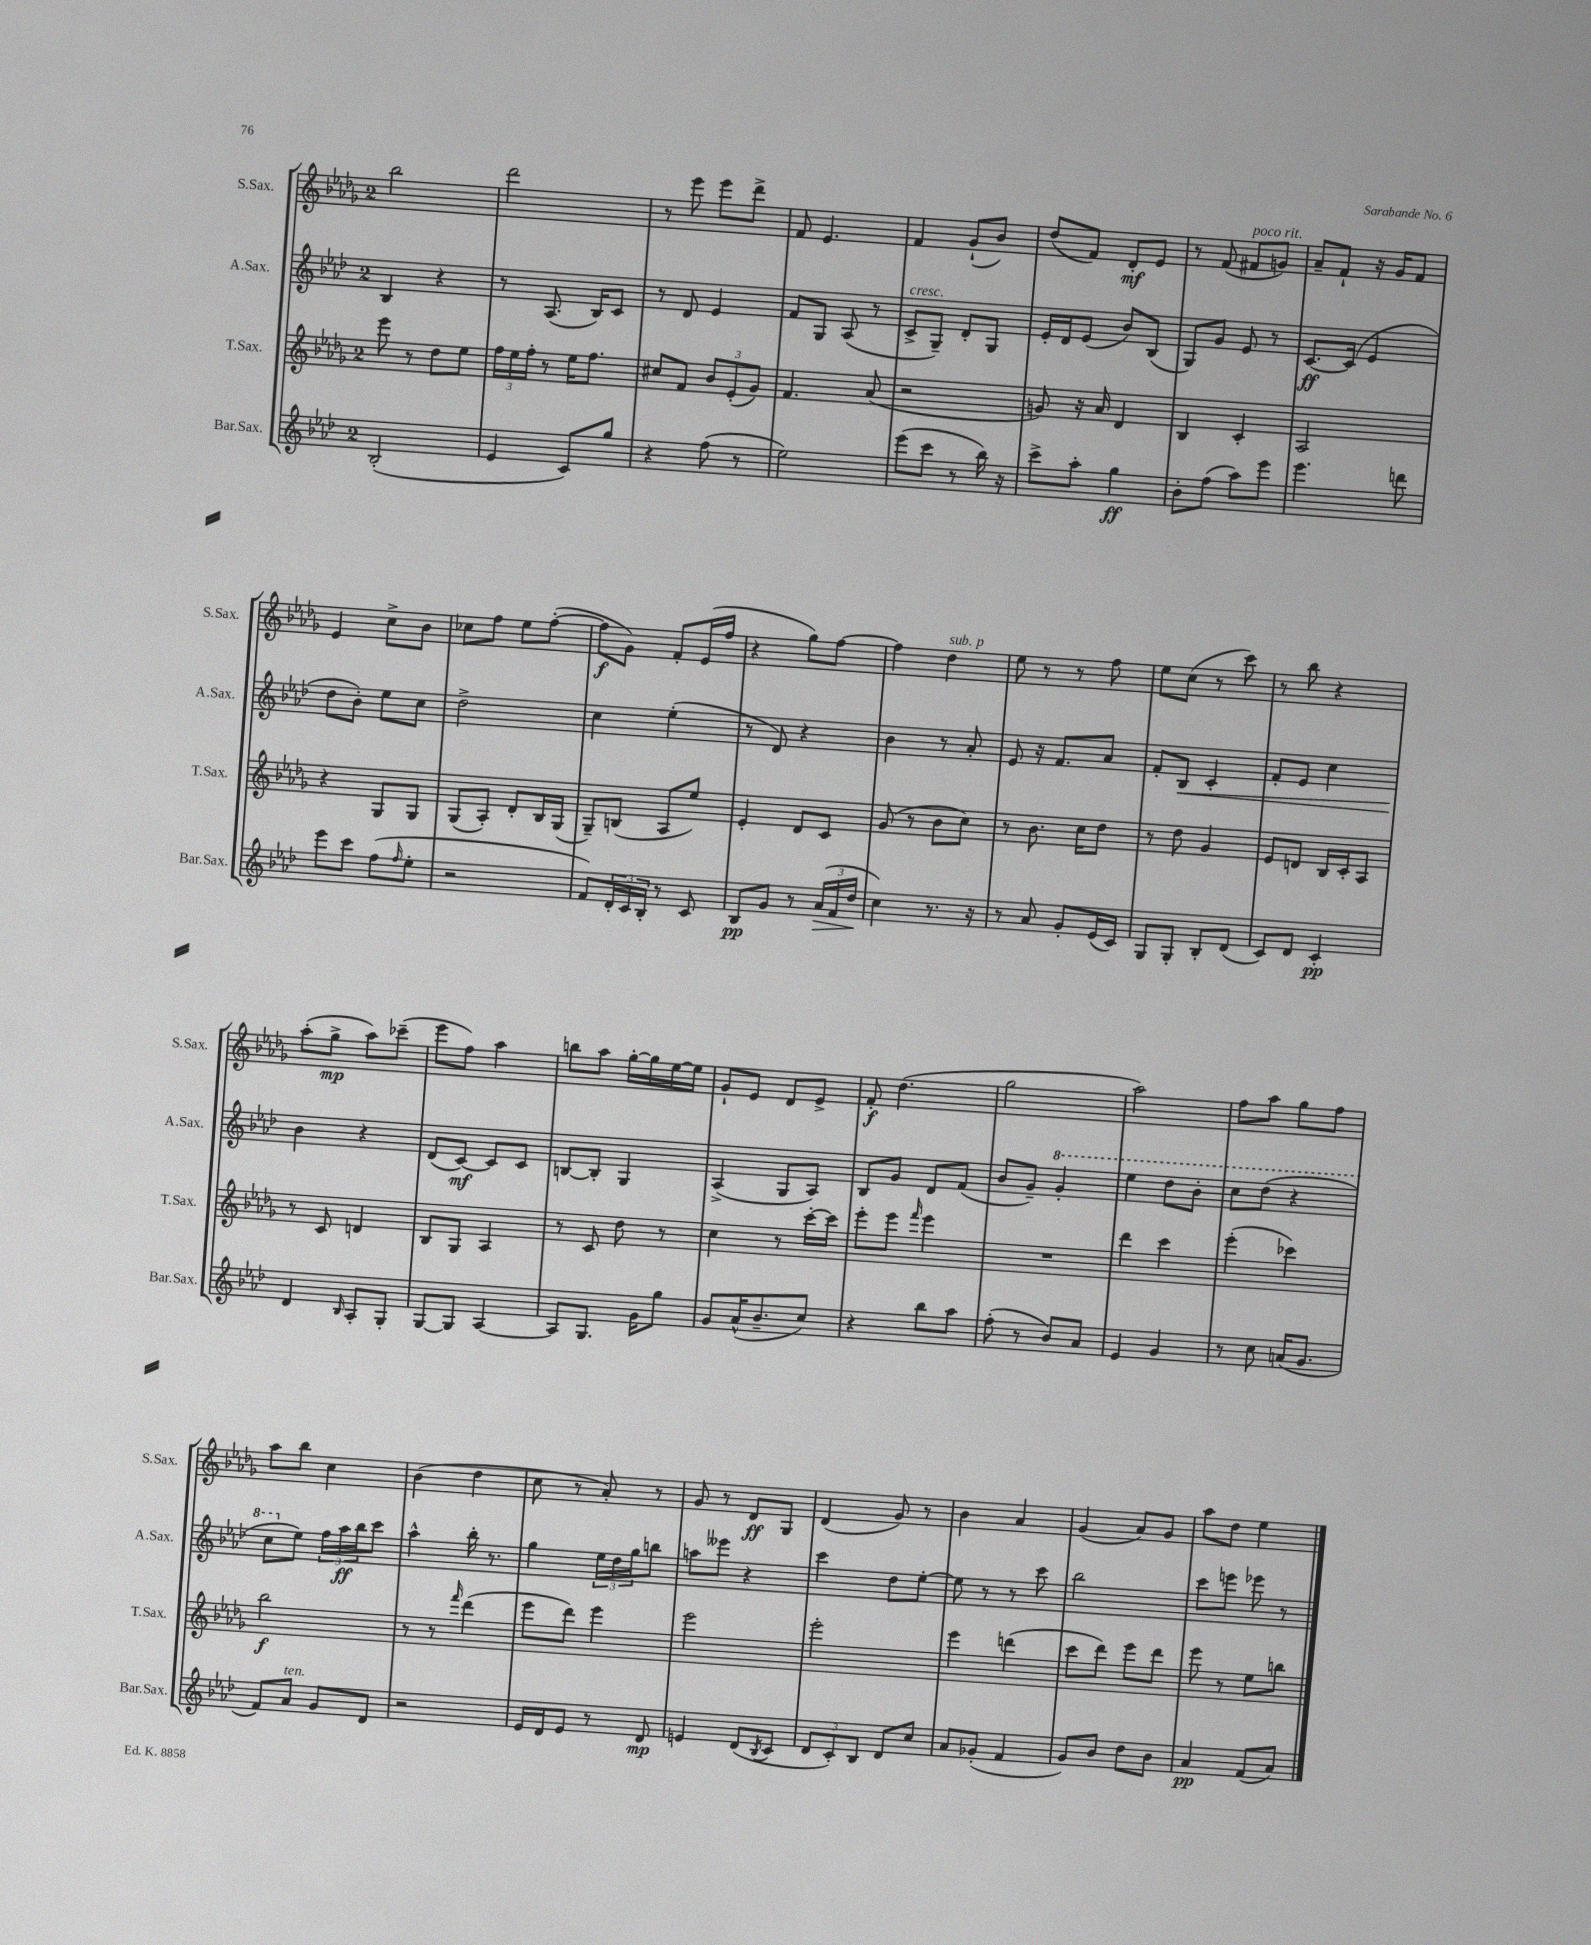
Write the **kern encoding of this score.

**kern	**dynam	**kern	**dynam	**kern	**dynam	**kern	**dynam
*part4	*part4	*part3	*part3	*part2	*part2	*part1	*part1
*staff4	*staff4	*staff3	*staff3	*staff2	*staff2	*staff1	*staff1
*I"Bar.Sax.	*	*I"T.Sax.	*	*I"A.Sax.	*	*I"S.Sax.	*
*I'Bar.Sax.	*	*I'T.Sax.	*	*I'A.Sax.	*	*I'S.Sax.	*
*clefG2	*	*clefG2	*	*clefG2	*	*clefG2	*
*k[b-e-a-d-]	*	*k[b-e-a-d-g-]	*	*k[b-e-a-d-]	*	*k[b-e-a-d-g-]	*
*M2/4	*	*M2/4	*	*M2/4	*	*M2/4	*
=3	=3	=3	=3	=3	=3	=3	=3
(2B-'/	.	8eee-\	.	4B-/	.	2bb-\	.
.	.	8r	.	.	.	.	.
.	.	8dd-\L	.	4r	.	.	.
.	.	8ee-\J	.	.	.	.	.
=4	=4	=4	=4	=4	=4	=4	=4
4e-/	.	24ff\LL	.	8r	.	2ddd-\	.
.	.	24ee-\	.	.	.	.	.
.	.	24ff'\JJ	.	.	.	.	.
.	.	8r	.	(8.A-/	.	.	.
8c/L)	.	16ee-\KL	.	.	.	.	.
.	.	8.ff\J	.	16B-/KL)	.	.	.
8gg/J	.	.	.	8c/J	.	.	.
=5	=5	=5	=5	=5	=5	=5	=5
4r	.	8cc#X/L	.	8r	.	8r	.
.	.	8f/J	.	8d-/	.	8eee-\	.
(8ff\	.	12b-/L	.	4e-/	.	8eee-\L	.
.	.	(12e-'/	.	.	.	.	.
8r	.	.	.	.	.	8ddd-^\J	.
.	.	12g-/J)	.	.	.	.	.
=6	=6	=6	=6	=6	=6	=6	=6
2ee-\)	.	4.f/	.	8f/L	.	8f/	.
.	.	.	.	8G/J	.	4.e-/	.
.	.	.	.	(8A-/	.	.	.
.	.	(8a-/	.	8r	.	.	.
=7	=7	=7	=7	=7	=7	=7	=7
!	!	!	!	!LO:TX:a:i:t=cresc.	!	!	!
(8eee-\L	.	2r	.	8c^/L	.	4f/	.
8ccc\J	.	.	.	8G~/J)	.	.	.
8r	.	.	.	8d-'/L	.	(8g-`/L	.
16bb-\)	.	.	.	8G/J	.	8b-/J)	.
16r	.	.	.	.	.	.	.
=8	=8	=8	=8	=8	=8	=8	=8
8ccc^\L	.	8gn/)	.	16e-'/LL	.	(8dd-/L	.
.	.	.	.	16d-/J	.	.	.
8aa-'\J	.	16r	.	(8e-/J	.	8f/J)	.
.	.	16a-/	.	.	.	.	.
4gg\	ff	4d-/	.	8b-/L)	.	8d-'/L	mf
.	.	.	.	(8B-/J	.	8e-/J	.
=9	=9	=9	=9	=9	=9	=9	=9
8b-'\L	.	4B-/	.	8G/L)	.	8r	.
(8ff\J	.	.	.	8g/J	.	(8f/	.
!	!	!	!	!	!	!LO:TX:a:i:t=poco rit.	!
8aa-\L)	.	4c'/	.	8e-/	.	8f#X/L	.
8eee-\J	.	.	.	8r	.	8gn/J)	.
=10	=10	=10	=10	=10	=10	=10	=10
4.eee-\	.	2A-/	.	[8.c/L	ff	8a-~/L	.
.	.	.	.	.	.	8f`/J	.
.	.	.	.	(16c/Jk]	.	.	.
.	.	.	.	4e-/	.	16r	.
.	.	.	.	.	.	16g-/KL	.
8dddn\	.	.	.	.	.	8f/J	.
!!LO:LB:g=z
=11	=11	=11	=11	=11	=11	=11	=11
8eee-\L	.	4r	.	8dd-\L	.	4e-/	.
8ccc\J	.	.	.	8b-'\J)	.	.	.
(8ff\L	.	8G-/L	.	8ee-\L	.	8cc^\L	.
16qqff/	.	.	.	.	.	.	.
8ee-'\J	.	8G-/J	.	8cc\J	.	8b-\J	.
=12	=12	=12	=12	=12	=12	=12	=12
2r	.	(8G-/L	.	2dd-^\	.	8cc-X\L	.
.	.	8A-'/J)	.	.	.	8ff\J	.
.	.	8d-'/L	.	.	.	8ee-\L	.
.	.	16B-/L	.	.	.	([8ff'\J	.
.	.	(16G-/JJ	.	.	.	.	.
=13	=13	=13	=13	=13	=13	=13	=13
8f/L)	.	8G-~/L)	.	4cc\	.	8ff\L]	f
24d-'/L	.	(8Bn/J	.	.	.	8g-\J)	.
24c/	.	.	.	.	.	.	.
24B-'/JJ	.	.	.	.	.	.	.
8r	.	8A-/L	.	(4ee-'\	.	8f'/L	.
8c/	.	8ee-/J)	.	.	.	(16e-/L	.
.	.	.	.	.	.	16ff/JJ	.
=14	=14	=14	=14	=14	=14	=14	=14
8B-/L	pp	4e-'/	.	8r	.	4r	.
8g/J	.	.	.	8d-/)	.	.	.
8r	.	8d-/L	.	4r	.	8gg-\L)	.
!	!LO:HP:b	!	!	!	!	!	!
(24a-/LL	>	8c/J	.	.	.	[8ff\J	.
24f/	.	.	.	.	.	.	.
24dd-/JJ	.	.	.	.	.	.	.
.	]	.	.	.	.	.	.
=15	=15	=15	=15	=15	=15	=15	=15
4cc\)	.	(8g-/	.	4b-\	.	4ff\]	.
.	.	8r	.	.	.	.	.
!	!	!	!	!	!	!LO:TX:a:i:t=sub. p	!
8.r	.	8b-\L	.	8r	.	4dd-\	.
.	.	8cc\J)	.	8a-'/	.	.	.
16r	.	.	.	.	.	.	.
=16	=16	=16	=16	=16	=16	=16	=16
8r	.	8r	.	8e-/	.	8ee-\	.
8a-/	.	8.b-\	.	16r	.	8r	.
.	.	.	.	8.f/L	.	.	.
8g'/L	.	.	.	.	.	8r	.
.	.	16cc\KL	.	.	.	.	.
(16e-/L	.	8dd-\J	.	8a-/J	.	8ff\	.
16c/JJ)	.	.	.	.	.	.	.
=17	=17	=17	=17	=17	=17	=17	=17
8G/L	.	8r	.	8f'/L	.	8ee-\L	.
!	!	!	!	!	!LO:HP:b	!	!
8G'/J	.	8dd-\	.	8B-/J	<	(8cc\J	.
8B-'/L	.	4g-/	.	4c'/	.	8r	.
(8d-/J	.	.	.	.	.	8ccc\)	.
=18	=18	=18	=18	=18	=18	=18	=18
8c/L)	.	8e-/L	.	8f'/L	.	8r	.
8d-/J	.	8dn/J	.	8e-/J	.	8bb-\	.
4c'/	pp	16B-/LL	.	4cc\	.	4r	.
.	.	16c'/J	.	.	.	.	.
.	.	8A-/J	.	.	.	.	.
!!LO:LB:g=z
=19	=19	=19	=19	=19	=19	=19	=19
4d-/	.	8r	.	4b-\	.	(8aa-'\L	.
.	.	8c/	.	.	.	8gg-^\J	mp
16qqB-/	.	.	.	.	.	.	.
8A-'/L	.	4dn/	.	4r	[	8aa-\L)	.
8G'/J	.	.	.	.	.	(8ccc-X~\J	.
=20	=20	=20	=20	=20	=20	=20	=20
[8G/L	.	8B-/L	.	(8d-/L	.	8eee-\L	.
8G/J]	.	8G-/J	.	[8c/J)	mf	8ff\J)	.
[4A-/	.	4A-/	.	8c/L]	.	4aa-\	.
.	.	.	.	8c/J	.	.	.
=21	=21	=21	=21	=21	=21	=21	=21
8A-/L]	.	8r	.	[8Bn/L	.	8bbn\L	.
8.G/J	.	8c/	.	8B'/J]	.	8aa-\J	.
.	.	8dd-\	.	4G/	.	[16gg-'\LL	.
16g\KL	.	.	.	.	.	16gg-\]	.
8gg\J	.	8r	.	.	.	[16ee-\	.
.	.	.	.	.	.	16ee-\JJ]	.
=22	=22	=22	=22	=22	=22	=22	=22
8g/L	.	4cc\	.	(4A-^/	.	8g-`/L	.
(16a-^^/K	.	.	.	.	.	8e-/J	.
8.b-~/	.	.	.	.	.	.	.
.	.	8r	.	8G/L	.	8d-/L	.
8cc/J)	.	[16ccc'\LL	.	8A-/J)	.	8e-^/J	.
.	.	16ccc\JJ]	.	.	.	.	.
=23	=23	=23	=23	=23	=23	=23	=23
4r	.	8eee-'\L	.	8B-/L	.	8f'/	f
.	.	8eee-\J	.	8g/J	.	(4.dd-\	.
.	.	16qqfff/	.	.	.	.	.
8bb-\L	.	4eee-\	.	8d-/L	.	.	.
8aa-\J	.	.	.	(8f/J	.	.	.
=24	=24	=24	=24	=24	=24	=24	=24
(8ff'\	.	2r	.	8b-/L	.	2gg-\	.
8r	.	.	.	8g~/J)	.	.	.
*	*	*	*	*8va	*	*	*
8b-/L)	.	.	.	4gg'/	.	.	.
8a-/J	.	.	.	.	.	.	.
=25	=25	=25	=25	=25	=25	=25	=25
4e-/	.	4ddd-\	.	4eee-\	.	2aa-\)	.
4g/	.	4ccc\	.	8ddd-\L	.	.	.
.	.	.	.	8bb-'\J	.	.	.
=26	=26	=26	=26	=26	=26	=26	=26
8r	.	(4eee-'\	.	8ccc\L	.	8ff\L	.
8cc\	.	.	.	(8ddd-\J	.	8aa-\J	.
(16an/KL	.	4ccc-X\)	.	4r	.	8gg-\L	.
8.g/J	.	.	.	.	.	.	.
.	.	.	.	.	.	8ff\J	.
!!LO:LB:g=z
=27	=27	=27	=27	=27	=27	=27	=27
8f/L)	.	2bb-\	f	8ccc\L	.	8aa-\L	.
*	*	*	*	*X8va	*	*	*
!LO:TX:a:i:t=ten.	!	!	!	!	!	!	!
8a-/J	.	.	.	8ee-\J)	.	8bb-\J	.
8g/L	.	.	.	24ff\LL	.	4cc\	.
.	.	.	.	24aa-\	ff	.	.
.	.	.	.	24bb-\J	.	.	.
8d-/J	.	.	.	8ccc\J	.	.	.
=28	=28	=28	=28	=28	=28	=28	=28
2r	.	8r	.	4aa-^^\	.	(4b-\	.
.	.	8r	.	.	.	.	.
.	.	16qqfff/	.	.	.	.	.
.	.	(4ddd-\	.	16bb-'\	.	4dd-\	.
.	.	.	.	8.r	.	.	.
=29	=29	=29	=29	=29	=29	=29	=29
16e-/LL	.	8eee-\L	.	4gg\	.	8cc\	.
16d-/J	.	.	.	.	.	.	.
8e-/J	.	8ddd-\J)	.	.	.	8r	.
8r	.	4eee-\	.	24ee-\LL	.	8a-'/)	.
.	.	.	.	24dd-\	.	.	.
.	.	.	.	24gg\J	.	.	.
8d-/	mp	.	.	8bbn\J	.	8r	.
=30	=30	=30	=30	=30	=30	=30	=30
4en/	.	2eee-\	.	8aan\L	.	8g-/	.
.	.	.	.	8eee--X\J	.	8r	.
(8d-/L	.	.	.	4r	.	8d-/L	ff
8qB-/	.	.	.	.	.	.	.
8c/J	.	.	.	.	.	8G-/J	.
=31	=31	=31	=31	=31	=31	=31	=31
12d-/L	.	2eee-'\	.	4ccc\	.	(4d-/	.
12c'/)	.	.	.	.	.	.	.
12B-/J	.	.	.	.	.	.	.
8d-/L	.	.	.	8dd-\L	.	8g-/)	.
8cc/J	.	.	.	[8ee-'\J	.	8r	.
=32	=32	=32	=32	=32	=32	=32	=32
8a-/L	.	4eee-\	.	8ee-\]	.	4b-\	.
(8g-X'/J	.	.	.	8r	.	.	.
4f/	.	(4dddn\	.	8r	.	4a-/	.
.	.	.	.	8ccc\	.	.	.
=33	=33	=33	=33	=33	=33	=33	=33
8g/L)	.	8ccc\L	.	2bb-\	.	(4g-/	.
8b-/J	.	8ddd-\J)	.	.	.	.	.
8dd-\L	.	8eee-\L	.	.	.	8a-/L)	.
8b-\J	.	8ddd-\J	.	.	.	8g-/J	.
=34	=34	=34	=34	=34	=34	=34	=34
4a-/	pp	8eee-\	.	8ccc\L	.	8aa-\L	.
.	.	8r	.	8eeen\J	.	8dd-\J	.
(8f/L	.	8ee-\L	.	8eee-X\	.	4ee-\	.
8a-/J)	.	8bbn\J	.	8r	.	.	.
==	==	==	==	==	==	==	==
*-	*-	*-	*-	*-	*-	*-	*-
